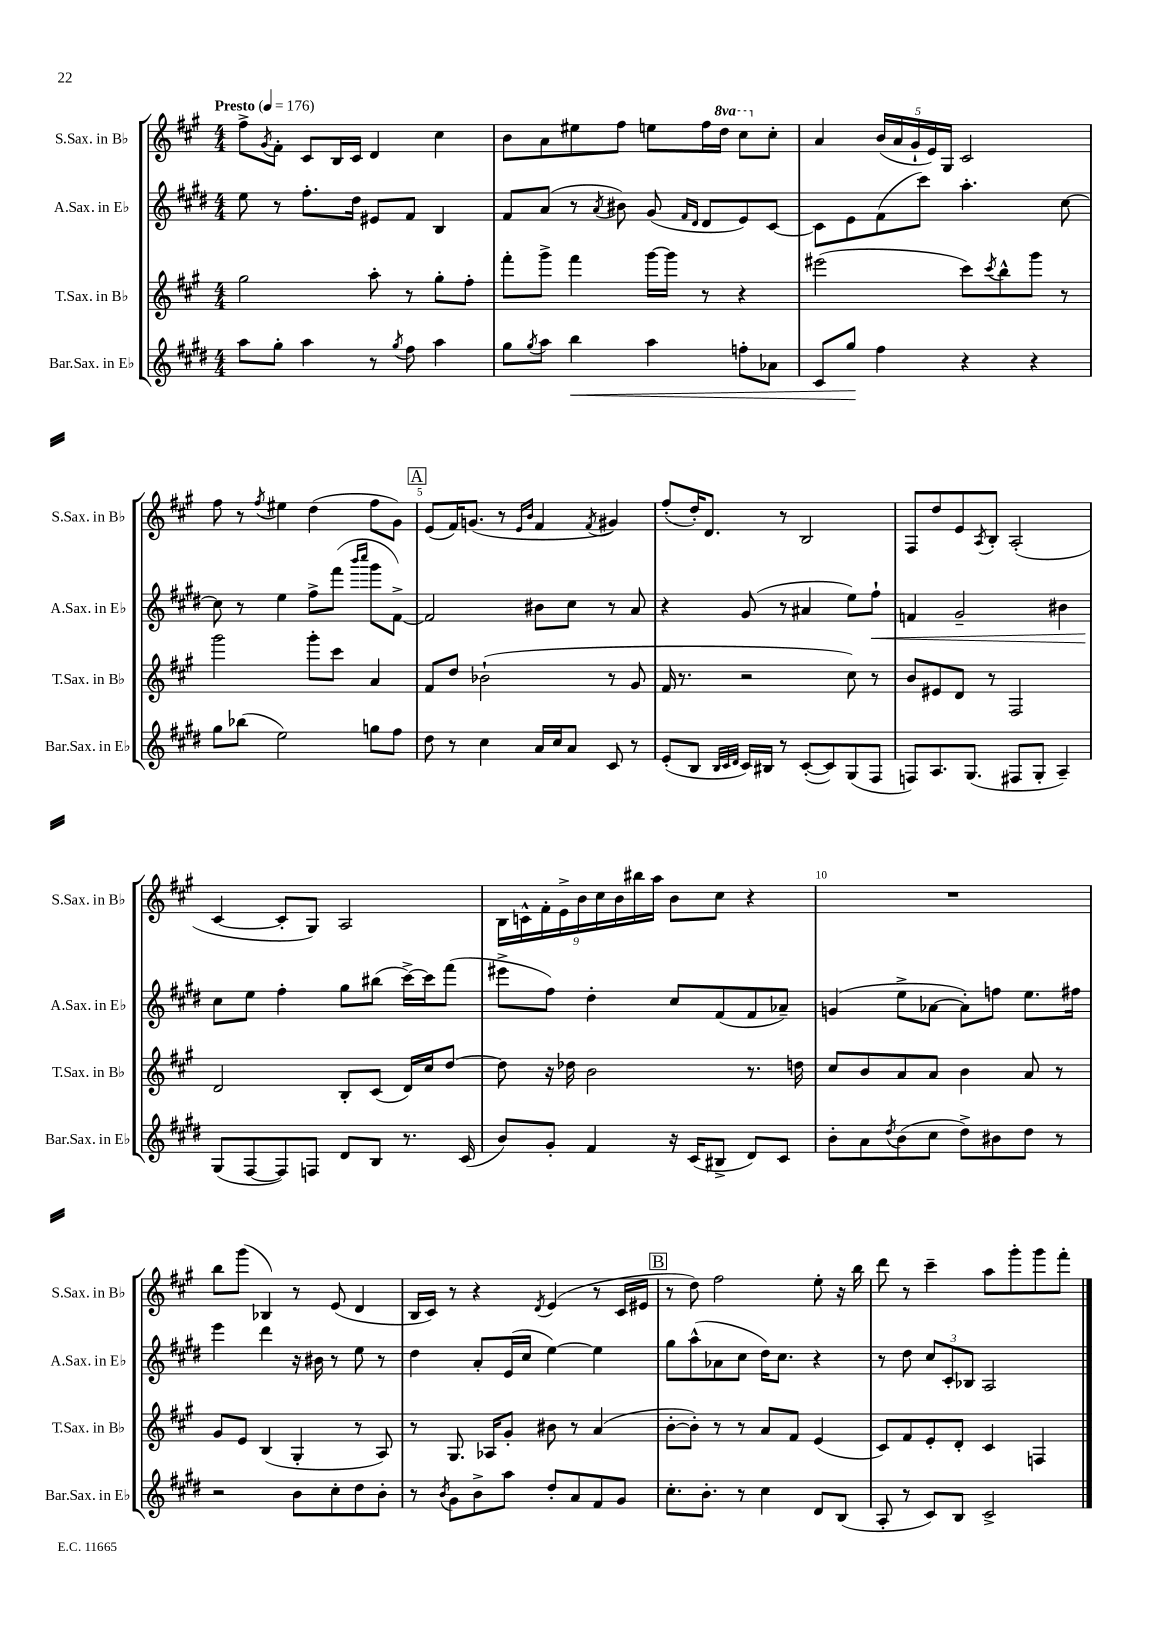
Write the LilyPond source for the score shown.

<<
\new StaffGroup <<
\new Staff = "s0" \with { instrumentName = "S.Sax. in Bb" shortInstrumentName = "S.Sax. in Bb" } {
    \clef treble \key a \major \numericTimeSignature \time 4/4 \set Staff.ottavationMarkups = #ottavation-simple-ordinals \tempo "Presto" 4 = 176
    fis''8-> \acciaccatura { gis'8 } fis'8-. cis'8 b16 cis'16 d'4 cis''4 |
    b'8 a'8 eis''8 fis''8 e''8 fis''16 \ottava #1 d'''16 cis'''8 \ottava #0 cis''8-. |
    a'4 \tuplet 5/4 { b'16( a'16 gis'16-! e'16) gis16 } cis'2 |
    fis''8 r8 \acciaccatura { fis''8 } eis''4 d''4( fis''8 gis'8) |
    \mark \markup { \box "A" } e'8( fis'16) g'8.( r8 \grace { e'16 b'16 } fis'4 \acciaccatura { fis'8 } gis'4) |
    fis''8-.( d''16-.) d'8. r8 b2 |
    fis8 d''8 e'8 \acciaccatura { a8 } b8-. a2-.( |
    cis'4~ cis'8-. gis8) a2 |
    \tuplet 9/8 { b16 c'16-^ fis'16-. e'16-> b'16 cis''16 b'16 bis''16 a''16 } b'8 cis''8 r4 |
    R1 |
    b''8 gis'''8( bes4) r8 e'8( d'4 |
    b16 cis'16) r8 r4 \acciaccatura { d'8 } e'4( r8 cis'16 eis'16 |
    \mark \markup { \box "B" } r8 d''8) fis''2 e''8-. r16 b''16 |
    d'''8 r8 cis'''4-- a''8 gis'''8-. gis'''8 fis'''8-. \bar "|." |
}
\new Staff = "s1" \with { instrumentName = "A.Sax. in Eb" shortInstrumentName = "A.Sax. in Eb" } {
    \clef treble \key e \major \numericTimeSignature \time 4/4
    e''8 r8 fis''8.-. dis''16 eis'8 fis'8 b4 |
    fis'8 a'8( r8 \acciaccatura { a'8 } bis'8) gis'8( \grace { fis'16 dis'16 } dis'8 e'8) cis'8~ |
    cis'8 e'8 fis'8( cis'''8) a''4.-. cis''8~ |
    cis''8 r8 e''4 fis''8-> fis'''8( \grace { b'''16 cis''''16 } gis'''8 fis'8~->) |
    \mark \markup { \box "A" } fis'2 bis'8 cis''8 r8 a'8 |
    r4 gis'8( r8 ais'4 e''8) fis''8-!\< |
    f'4 gis'2-- bis'4 |
    cis''8\! e''8 fis''4-. gis''8 bis''8( cis'''16~->) cis'''16 fis'''8( |
    eis'''8-> fis''8) dis''4-. cis''8 fis'8( fis'8 aes'8--) |
    g'4( e''8-> aes'8~ aes'8-.) f''8 e''8. fis''16 |
    e'''4 dis'''4 r16 bis'16 r8 e''8 r8 |
    dis''4 a'8-. e'16( cis''16 e''4~) e''4 |
    \mark \markup { \box "B" } gis''8 a''8-^( aes'8 cis''8 dis''16) cis''8. r4 |
    r8 dis''8 \tuplet 3/2 { cis''8 cis'8-. bes8 } a2 \bar "|." |
}
\new Staff = "s2" \with { instrumentName = "T.Sax. in Bb" shortInstrumentName = "T.Sax. in Bb" } {
    \clef treble \key a \major \numericTimeSignature \time 4/4
    gis''2 a''8-. r8 gis''8-. fis''8-. |
    fis'''8-. gis'''8-> fis'''4 gis'''16~ gis'''16 r8 r4 |
    eis'''2( cis'''8) \acciaccatura { cis'''8 } b''8-^ gis'''8 r8 |
    gis'''2 gis'''8-. cis'''8 a'4 |
    \mark \markup { \box "A" } fis'8 d''8 bes'2-!( r8 gis'8 |
    fis'16 r8. r2 cis''8) r8 |
    b'8 eis'8 d'8 r8 fis2 |
    d'2 b8-. cis'8( d'16) cis''16 d''8~ |
    d''8 r16 des''16 b'2 r8. d''16 |
    cis''8 b'8 a'8 a'8 b'4 a'8 r8 |
    gis'8 e'8 b4( gis4-. r8 a8) |
    r8 gis8. aes16 gis'8-. bis'8 r8 a'4( |
    \mark \markup { \box "B" } b'8~-. b'8-.) r8 r8 a'8 fis'8 e'4( |
    cis'8) fis'8 e'8-. d'8-. cis'4 f4 \bar "|." |
}
\new Staff = "s3" \with { instrumentName = "Bar.Sax. in Eb" shortInstrumentName = "Bar.Sax. in Eb" } {
    \clef treble \key e \major \numericTimeSignature \time 4/4
    a''8 gis''8-. a''4 r8 \acciaccatura { gis''8 } fis''8 a''4 |
    gis''8 \acciaccatura { gis''8 } a''8 b''4\< a''4 f''8-. aes'8 |
    cis'8 gis''8\! fis''4 r4 r4 |
    gis''8 bes''8( e''2) g''8 fis''8 |
    \mark \markup { \box "A" } dis''8 r8 cis''4 a'16 cis''16 a'8 cis'8 r8 |
    e'8-.( b8 \grace { b32 cis'32 dis'32 } cis'16) bis16 r8 cis'8~-.( cis'8) gis8( fis8 |
    f8) a8. gis8.( fis8 gis8-. a4--) |
    gis8( fis8~ fis8) f8 dis'8 b8 r8. cis'16( |
    b'8) gis'8-. fis'4 r16 cis'16( bis8-> dis'8) cis'8 |
    b'8-. a'8 \acciaccatura { dis''8 } b'8( cis''8 dis''8->) bis'8 dis''8 r8 |
    r2 b'8 cis''8-. dis''8 b'8-. |
    r8 \acciaccatura { b'8 } gis'8 b'8-> a''8 dis''8-. a'8 fis'8 gis'8 |
    \mark \markup { \box "B" } cis''8.-. b'8.-. r8 cis''4 dis'8 b8( |
    a8-. r8 cis'8) b8 cis'2-> \bar "|." |
}
>>
>>
\layout { \context { \Score \override BarNumber.break-visibility = ##(#f #t #t) barNumberVisibility = #(every-nth-bar-number-visible 5) } }
